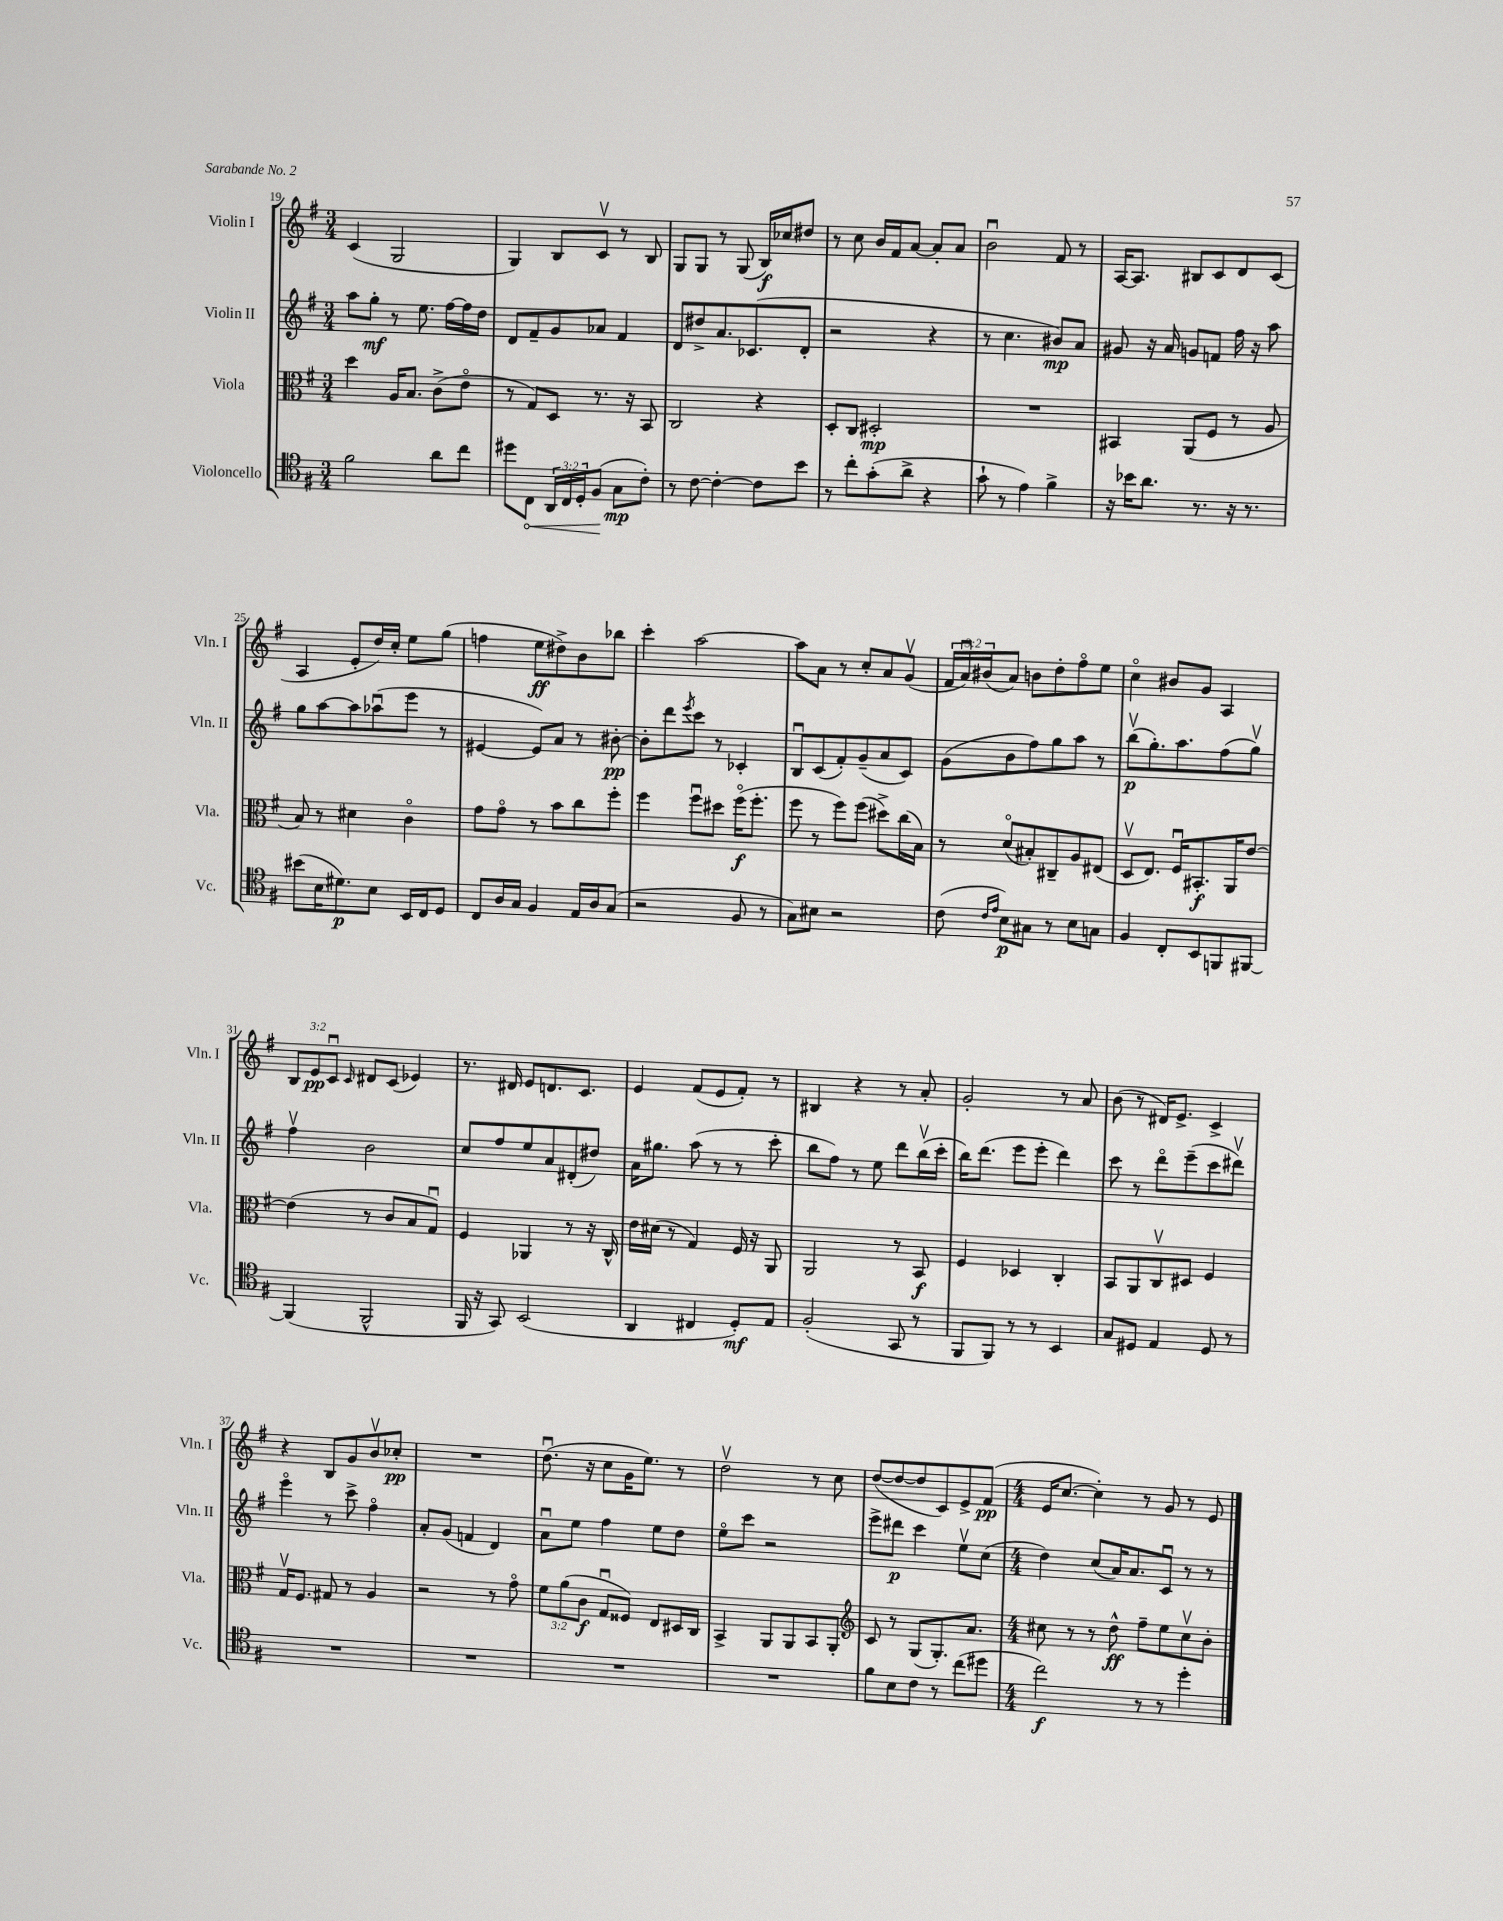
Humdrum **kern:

**kern	**kern	**kern	**kern
*staff4	*staff3	*staff2	*staff1
*clefC4	*clefC3	*clefG2	*clefG2
*k[f#]	*k[f#]	*k[f#]	*k[f#]
*M3/4	*M3/4	*M3/4	*M3/4
2f#	4dd	8aa	(4c
.	.	8gg'	.
.	16A	8r	2G
.	8.B	.	.
.	.	8.ee	.
8a	(8c^	.	.
.	.	[16ff#	.
8cc	8eo	16ff#]	.
.	.	16dd	.
=	=	=	=
8dd#	8r	8d	4G)
8C	8G)	8f#~	.
24AA	8D	8g	8B
24C	.	.	.
24D'	.	.	.
(8F#	8.r	8a-	8cv
8G	.	4f#	8r
.	16r	.	.
8c')	8BB	.	8B
=	=	=	=
8r	2C	8d	8G
[8c	.	8dd#^	8G
4c'_	.	8.a	8r
.	.	.	(8G
.	.	(8.c-	.
8c]	4r	.	16B)
.	.	.	16cc-
8b	.	8d'	8dd#
=	=	=	=
8r	8D'	2r	8r
8cc'	8C	.	8cc
(8g'	2D#'	.	16b
.	.	.	16f#
8a^	.	.	[8a
4r	.	4r	8a']
.	.	.	8a
=	=	=	=
8g`	2.r	8r	2bu
8r	.	4.cc	.
4e)	.	.	.
4f#^	.	8b#)	8f#
.	.	8a	8r
=	=	=	=
16r	4BB#	8g#	[16A
16b-	.	.	8.A]
8.a	.	16r	.
.	.	16a	.
.	(8AA	8g	8B#
8.r	.	.	.
.	8F#	8f	8c
16r	8r	16ff#	8d
8.r	.	16r	.
.	8A	8aa	(8c
=	=	=	=
(8b#	8B)	8gg	4A
16B	8r	[8aa	.
8.d#)	.	.	.
.	4d#	8aa]	8e'
8B	.	(8aa-u	16dd)
.	.	.	16cc'
16BB	4co	8eee	8ee
16C	.	.	.
8D	.	8r	(8gg
=	=	=	=
8C	8g	[4e#	4ff
16A	8go	.	.
16G	.	.	.
4F#	8r	8e#])	8ee
.	8b	8a	8dd#^)
16E	8cc	8r	8b
16A	.	.	.
(8G	8ff#'	[8b#'	8bb-
=	=	=	=
2r	4ff#	8b#']	4ccc'
.	.	8ddd	.
.	.	8qeee	.
.	8ff#u	8ccc	[2aa
.	8dd#	8r	.
8F#	(16ff#o	4c-'	.
.	8.ff#'	.	.
8r	.	.	.
=	=	=	=
8G)	8ff#	8Bu	8aa]
8B#	8r	(8c	8a
2r	8ff#)	8f#')	8r
.	(8ff#	(8g~	8cc'
.	8dd#^)	8a	8a
.	(16cc	8c)	(8gv
.	16B)	.	.
=	=	=	=
(8c	8r	(8g	24f#
.	.	.	24au)
.	.	.	(24b#
16qqc	.	.	.
16qqe	.	.	.
8B)	(8do	8b	8a)
8G#	8B#')	8ff#)	8b
8r	8C#~	8gg	8dd'
8B	8A	8aa	8ff#o
8G	(8E#	8r	8ee
=	=	=	=
4F#	8Dv	(8bbv	4cco
.	8.E)	8.gg')	.
8C'	.	.	8b#
.	16F#u	8.aa	.
8BB	8.BB#'	.	8g
8FF	.	(8ff#	4A
.	16AA	.	.
[8FF#	[8e	8ggv)	.
=	=	=	=
(4FF#]	(4e]	4ff#v	12B
.	.	.	12e
.	.	.	12cu
.	.	.	16qqc
2FF#^^	8r	2b	8d#
.	8c	.	(8c
.	8B	.	4e-)
.	8Gu)	.	.
=	=	=	=
16FF#	4F#	8cc	8.r
16r	.	.	.
8GG)	.	8ff#	.
.	.	.	16d#
(2BB	4AA-	8ee	8e
.	.	8a	8.d
.	8r	(8d#'	.
.	.	.	8.c
.	16r	8dd#)	.
.	16C^^	.	.
=	=	=	=
4AA	16e	16a	4e
.	(16d#	8.gg#	.
.	8r	.	.
4C#	4G)	(8aa	(8f#
.	.	8r	8e
8D')	16F#	8r	8f#')
.	16r	.	.
8E	8AA	8ccc'	8r
=	=	=	=
(2F#'	2AA	8bb	4B#
.	.	8ff#)	.
.	.	8r	4r
.	.	8ee	.
8GG	8r	8ddd	8r
8r	8BB	(16bbv	8a'
.	.	16ccc'	.
=	=	=	=
8FF#	4F#	16bb)	2g'
.	.	(8.ddd	.
8FF#)	.	.	.
8r	4D-	8eee	.
8r	.	8eee'	.
4BB	4C'	4ddd)	8r
.	.	.	8a
=	=	=	=
8G	8BB	8ccc	(8b
8D#	8AA	8r	8r
4E	8Cv	8dddo	16d#)
.	.	.	8.e^
.	8D#	(8eee~	.
8D#	4F#	8ccc	4c^
8r	.	8ddd#v)	.
=	=	=	=
2.r	16Gv	4eeeo	4r
.	8.F#	.	.
.	8G#	8r	8B
.	8r	8ccc^	8g
.	4A	4ff#o	8bv
.	.	.	8cc-'
=	=	=	=
2.r	2r	8a'	2.r
.	.	(8g	.
.	.	4f	.
.	8r	4d)	.
.	8go	.	.
=	=	=	=
2.r	12f#	8au	(8.ddu
.	(12a	.	.
.	.	8ee	.
.	12c	.	.
.	.	.	16r
.	8Gu	4ff#	8cc
.	8F##)	.	16g
.	.	.	8.ee)
.	8E	8ee	.
.	16D#	8dd	8r
.	16C	.	.
=	=	=	=
2.r	4BB^	8eeo	2ddv
.	.	8ccc	.
.	8AA	2r	.
.	8AA	.	.
.	8BB	.	8r
.	8AA'	.	8cc
=	=	=	=
*	*clefG2	*	*
8f#	8c	8eee^	([8dd
8B	8r	8ddd#	8dd_
8c	(8G	4ccc	8dd]
8r	8.G')	.	8c)
(8cc	.	8eev	8e^
.	8.a	.	.
8dd#	.	(8cc	(8f#
=	=	=	=
*M4/4	*M4/4	*M4/4	*M4/4
2cc)	8cc#	4dd)	16e
.	.	.	[8.cc
.	8r	.	.
.	8r	(8cc	4cc'])
.	8dd^^	16a)	.
.	.	8.a	.
8r	8ff#~	.	8r
8r	8ee	8cu	8g
4dd'	8cc#v	8r	8r
.	8b'	8r	8e
==	==	==	==
*-	*-	*-	*-
